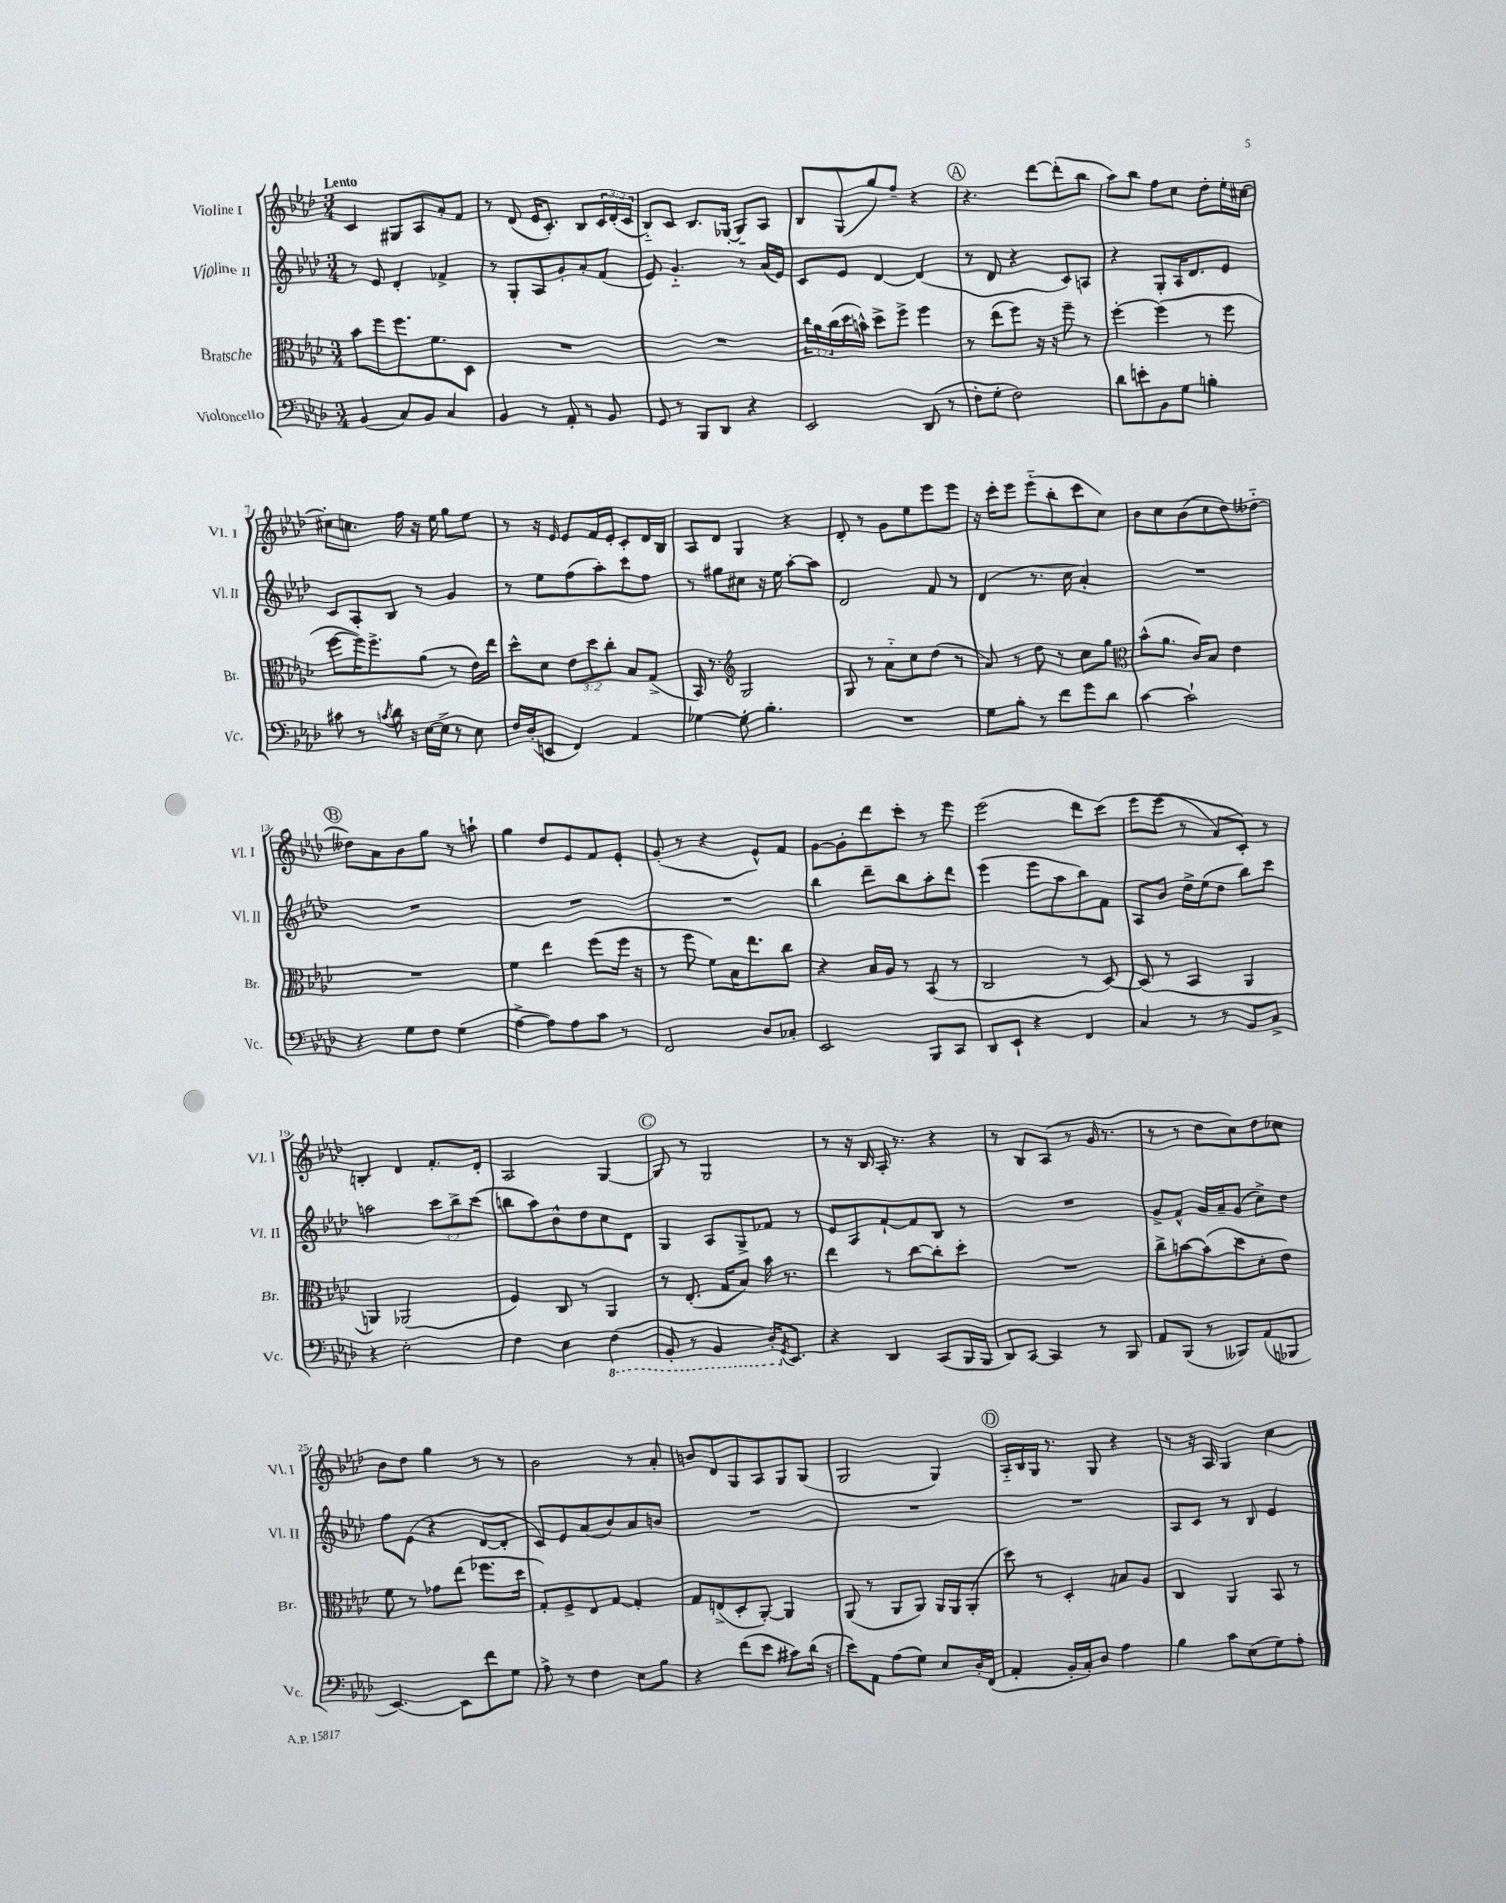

**kern	**kern	**kern	**kern
*part4	*part3	*part2	*part1
*staff4	*staff3	*staff2	*staff1
*I"Violoncello	*I"Bratsche	*I"Violine II	*I"Violine I
*I'Vc.	*I'Br.	*I'Vl. II	*I'Vl. I
*clefF4	*clefC3	*clefG2	*clefG2
*k[b-e-a-d-]	*k[b-e-a-d-]	*k[b-e-a-d-]	*k[b-e-a-d-]
*M3/4	*M3/4	*M3/4	*M3/4
=1	=1	=1	=1
!	!	!	!LO:TX:a:B:t=Lento
(4BB-/	8b-\L	8r	4c/
.	8ff\	8e-/	.
8C/L)	8.ff\	4d-'/	8G#X/L
8BB-/J	.	.	8A-/
.	8.f\	.	.
4C/	.	4f-X^/	8a-'/
.	8D-\J	.	8f/J
=2	=2	=2	=2
4BB-/	2.r	8r	8r
.	.	8G'/L	(8d-/
8r	.	8A-/	16e-/KL
.	.	.	8.c'/J)
8AA-'/	.	8g'/	.
8r	.	8a-'/	8B-/L
8BB-/	.	(8f/J	24c/L
.	.	.	(24d-'/
.	.	.	24c/JJ
=3	=3	=3	=3
8GG/	2.r	8e-/)	8B-/L)
8r	.	4.g/	8c/J
8BBB-/L	.	.	8.B-/L
8DD-/J	.	.	.
.	.	.	[16G-X'/Jk
4r	.	8r	8G-~/L]
.	.	(16a-/LL	8A-/J
.	.	16e-/JJ)	.
=4	=4	=4	=4
2EE-/	24cc\LL	8c/L	8B-/L
.	24a-\	.	.
.	(24cc\	.	.
.	16dd-\	8e-/J	(8G/
.	16bn^^\JJ)	.	.
.	8dd-^\L	[4d-/	8gg/)
.	8ff^\J	.	8ff~/J
(8DD-/	4ff\	(4d-/]	4r
8r	.	.	.
!!LO:REH:place=s1:t=A
=5	=5	=5	=5
8F'\L	8r	8r	4.r
8G'\J	(8ee-\L	8d-/	.
2F\)	8ff\J)	4r	.
.	16r	.	[8ddd-\L
.	16r	.	.
.	8ff~\	8c/L)	(8ddd-'\]
.	8r	8An/J	8bb-\J
=6	=6	=6	=6
8d-\L	[4ff'\	4r	8aa-\L)
8en'\	.	.	8bb-\J
8BB-\	(4ff\]	8G'/L	8ff\L
8G\J	.	16A-/K	8cc\J
.	.	8.d-/	.
4Bn'\	8r	.	8dd-'\L
.	8ff\	8e-/J	16ee-'\L
.	.	.	[16cc#X\JJ
!!LO:LB:g=z
=7	=7	=7	=7
8c#X\	[8ff\L	8c/L	8cc#X'\L]
8r	16ff\K])	8A-'/	8.ccn\J
.	8.ff^\	.	.
8qcn/	.	.	.
16d-\	.	8B-/J	.
16r	.	.	16ff\
[16E-\LL	(8a-\J	8r	16r
16E-^\JJ]	.	.	16ee-\
8r	8r	4g/	8gg\L
8E-\	16e-\LL)	.	8ee-\J
.	16ee-\JJ	.	.
=8	=8	=8	=8
16F/LL	8dd-^^\L	8r	8r
(16D-'/J	.	.	.
8EEn/J	8d-\J	8ee-\L	16r
.	.	.	16e-/
4FF/)	12e-\L	(8ff\	8e-/L
.	12dd-\	.	.
.	.	8aa-'\)	16f/L
.	12cc'\J	.	.
.	.	.	16e-'/JJ
4AA-/	8B-/L	8ccc\	8c'/L
.	(8G^/J	8ff\J	16d-/L
.	.	.	16B-/JJ
=9	=9	=9	=9
[4G-X\	16BB-/)	8r	8A-/L
.	8.r	.	.
.	.	8gg#X\L	8d-/J
*	*clefG2	*	*
8G-'\]	2G/	8cc#X\J	4G/
4.B-'\	.	16r	.
.	.	16ee-\	.
.	.	[8aa-'\L	4r
.	.	8aa-\J]	.
=10	=10	=10	=10
2.r	8G/	2d-/	8d-'/
.	8r	.	8r
.	8a-\L	.	8g\L
.	8cc\	.	8ee-\
.	(8dd-\J	8f/	8eee-\
.	8r	8r	8eee-\J
=11	=11	=11	=11
8G\L	8a-/)	(4d-/	16r
.	.	.	16ccc'\KL
8B-'\J	8r	.	8eee-\J
8r	8dd-\	8.r	(8eee-\L
8f\L	8r	.	8bb-'\
.	.	16cc\	.
8g\	8cc\L	4a-'/)	8ccc\
8d-\J	8gg\J	.	8cc\J)
=12	=12	=12	=12
*	*clefC3	*	*
[4c\	(8b-^^\L	2.r	8b-\L
.	8.a-\J	.	8cc\
2c`\]	.	.	(8b-\
.	16c/KL)	.	.
.	8B-/J	.	8cc\
.	4e-\	.	8dd-\)
.	.	.	[8dd--X\J
!!LO:LB:g=z
!!LO:REH:place=s1:t=B
=13	=13	=13	=13
4r	2.r	2.r	8dd--X\L]
.	.	.	8a-\
8G\L	.	.	8b-\
8F\J	.	.	8gg\J
(4G\	.	.	8r
.	.	.	8aan`\
=14	=14	=14	=14
[4A-^\	4f\	2.r	4gg\
8A-\L])	4ee-\	.	8dd-/L
8A-\	.	.	8e-/
8c\J	(8ff\L	.	8f/
8r	16ff\Jk	.	8e-'/J
.	16r	.	.
=15	=15	=15	=15
2FF/	8r	2.r	(8g'/
.	8ff\	.	8r
.	8f\L)	.	4r
.	16B-\K	.	.
.	8.ee-\	.	.
8D-/L	.	.	8e-^^/L)
8C-X'/J	8cc\J	.	8f/J
=16	=16	=16	=16
2EE-/	4r	4bb-\	[8g\L
.	.	.	8g'\]
.	16B-/LL	8ddd-~\L	8ddd-\
.	16A-/JJ	.	.
.	8r	8bb-\	8ccc'\J
8BBB-/L	(8BB-/	8aa-'\	8r
8CC/J	8r	8ddd-\J	8eee-\
=17	=17	=17	=17
8DD-/L	2C/	(4eee-\	(2eee-\
8EE-`/J	.	.	.
4r	.	8eee-\L	.
.	.	8aa-\	.
4FF/	8r	8bb-\)	8ddd-\L
.	[8D-/)	8f\J	(8ccc\J)
=18	=18	=18	=18
4C/	(8D-/]	8A-/L	8eee-\L
.	8r	8b-/J	(8eee-\J
8r	4BB-/	16dd-^\LL	8r
.	.	(16ee-\J	.
8r	.	8dd-\J	8a-/L)
8BB-/L	4AA-/	8bb-\L)	8c'/J)
8C^/J	.	8ccc\J	8r
!!LO:LB:g=z
=19	=19	=19	=19
4r	4AAn/)	2aan\	4Bn'/
2E-'\	(2AA-X/	.	4d-/
.	.	12ccc\L	8.f'/L
.	.	12bb-^\	.
.	.	(12ccc\J	.
.	.	.	16d-'/Jk
=20	=20	=20	=20
4F\	4F/)	8bbn\L	2A-/
.	.	8aa-\)	.
4E-\	8C/	8b-^^\	.
.	8r	8dd-\	.
*8ba	*	*	*
(4FF\	4AA-/	8cc\	[4G/
.	.	8d-\J	.
!!LO:REH:place=s1:t=C
=21	=21	=21	=21
8BBB-'/	8r	4G/	8G/]
8r	(8.E-'/	.	8r
4BBB-/	.	8A-/L	2G/
.	16G/KL	.	.
.	8B-/J)	8G^/	.
16DD-'/KL)	16b-\	8f-X/J	.
*X8ba	*	*	*
8qGG/	.	.	.
8.EE-/J	8.r	.	.
.	.	8r	.
=22	=22	=22	=22
4r	4ee-\	8e-/L	8r
.	.	8A-/	16r
.	.	.	16B-/
4DD-/	8r	[8f`/	16A-'/
.	.	.	8.r
.	[8cc\L	8f/]	.
(8CC/L	8cc'\]	8B-/J	4r
16BBB-/L	8dd-'\J	8r	.
16BBB-/JJ	.	.	.
=23	=23	=23	=23
8DD-/L)	2.r	2.r	8r
[8CC/J	.	.	8B-/L
4CC/]	.	.	(8A-/J
.	.	.	8r
8r	.	.	16g/
.	.	.	8.r
8BBB-/	.	.	.
=24	=24	=24	=24
8AA-/L	8cc^\L	8g^/L	8r
(8BBB-/J	[8bn\	8f^^/J	8r
8r	(8b\]	16g/LL	8dd-\L
.	.	16a-~/J	.
8BBB--X/L)	8dd-\	(8g/J	8cc\)
(8AA-/	8d-'\	8cc^\L)	8dd-\
8BBB-X/J	8e-\J)	8dd-\J	8cc-X\J
!!LO:LB:g=z
=25	=25	=25	=25
[4.EE-/)	8f\	8ff\L	8b-\L
.	8r	(8e-\J	8dd-\J
.	8g-X\L	4r	4gg\
8EE-\L]	(8ee-\J	.	.
8f\	8.ff-X\L	[8d-/L	8r
8G\J	.	8d-'/J]	8r
.	16dd-\Jk	.	.
=26	=26	=26	=26
8A-^\	8G'/L)	8c/L)	2b-\
8r	8F^/	8e-/	.
4F\	8E-/	(8a-/	.
.	[8G/J	8b-/)	.
8E-\L	4G'/]	8a-/	8r
8B-\J	.	8bn/J	8a-'/
=27	=27	=27	=27
4r	8G/L	2.r	8bn/L
.	(8En^/	.	8d-/
(8f\L	8D-'/	.	8G/
8e-\J	[8AA-'/J)	.	8A-/
8c#X\L)	4AA-/]	.	8G/
(16d-\Jk	.	.	(8G/J
16r	.	.	.
=28	=28	=28	=28
8e-\L)	(8AA-/	2.r	2G/
8AA-\J	8r	.	.
(8A-\L	8AA-/L	.	.
8G\J)	8AA-/J)	.	.
8E-/L	16AA-/LL	.	4G/)
.	16AA-/J	.	.
16D-'/L	(8AA-'/J	.	.
(16FF/JJ	.	.	.
!!LO:REH:place=s1:t=D
=29	=29	=29	=29
4AA-'/	8dd-\)	2.r	16A-/LL
.	.	.	16B-/
.	8r	.	16G/JJ
.	.	.	8.r
16BB-'/LL	4D-'/	.	.
16C'/J)	.	.	.
8D-/J	.	.	8G/
4A-\	8Bn/L	.	4r
.	8A-/J	.	.
=30	=30	=30	=30
4B-\	4C/	8A-/L	8r
.	.	8c/J	16r
.	.	.	16A-/
8c\L	4AA-/	8r	4G/
(8E-\	.	8B-/	.
8G\)	8BB-/	4e-/	4cc\
8A-'\J	8r	.	.
==	==	==	==
*-	*-	*-	*-
